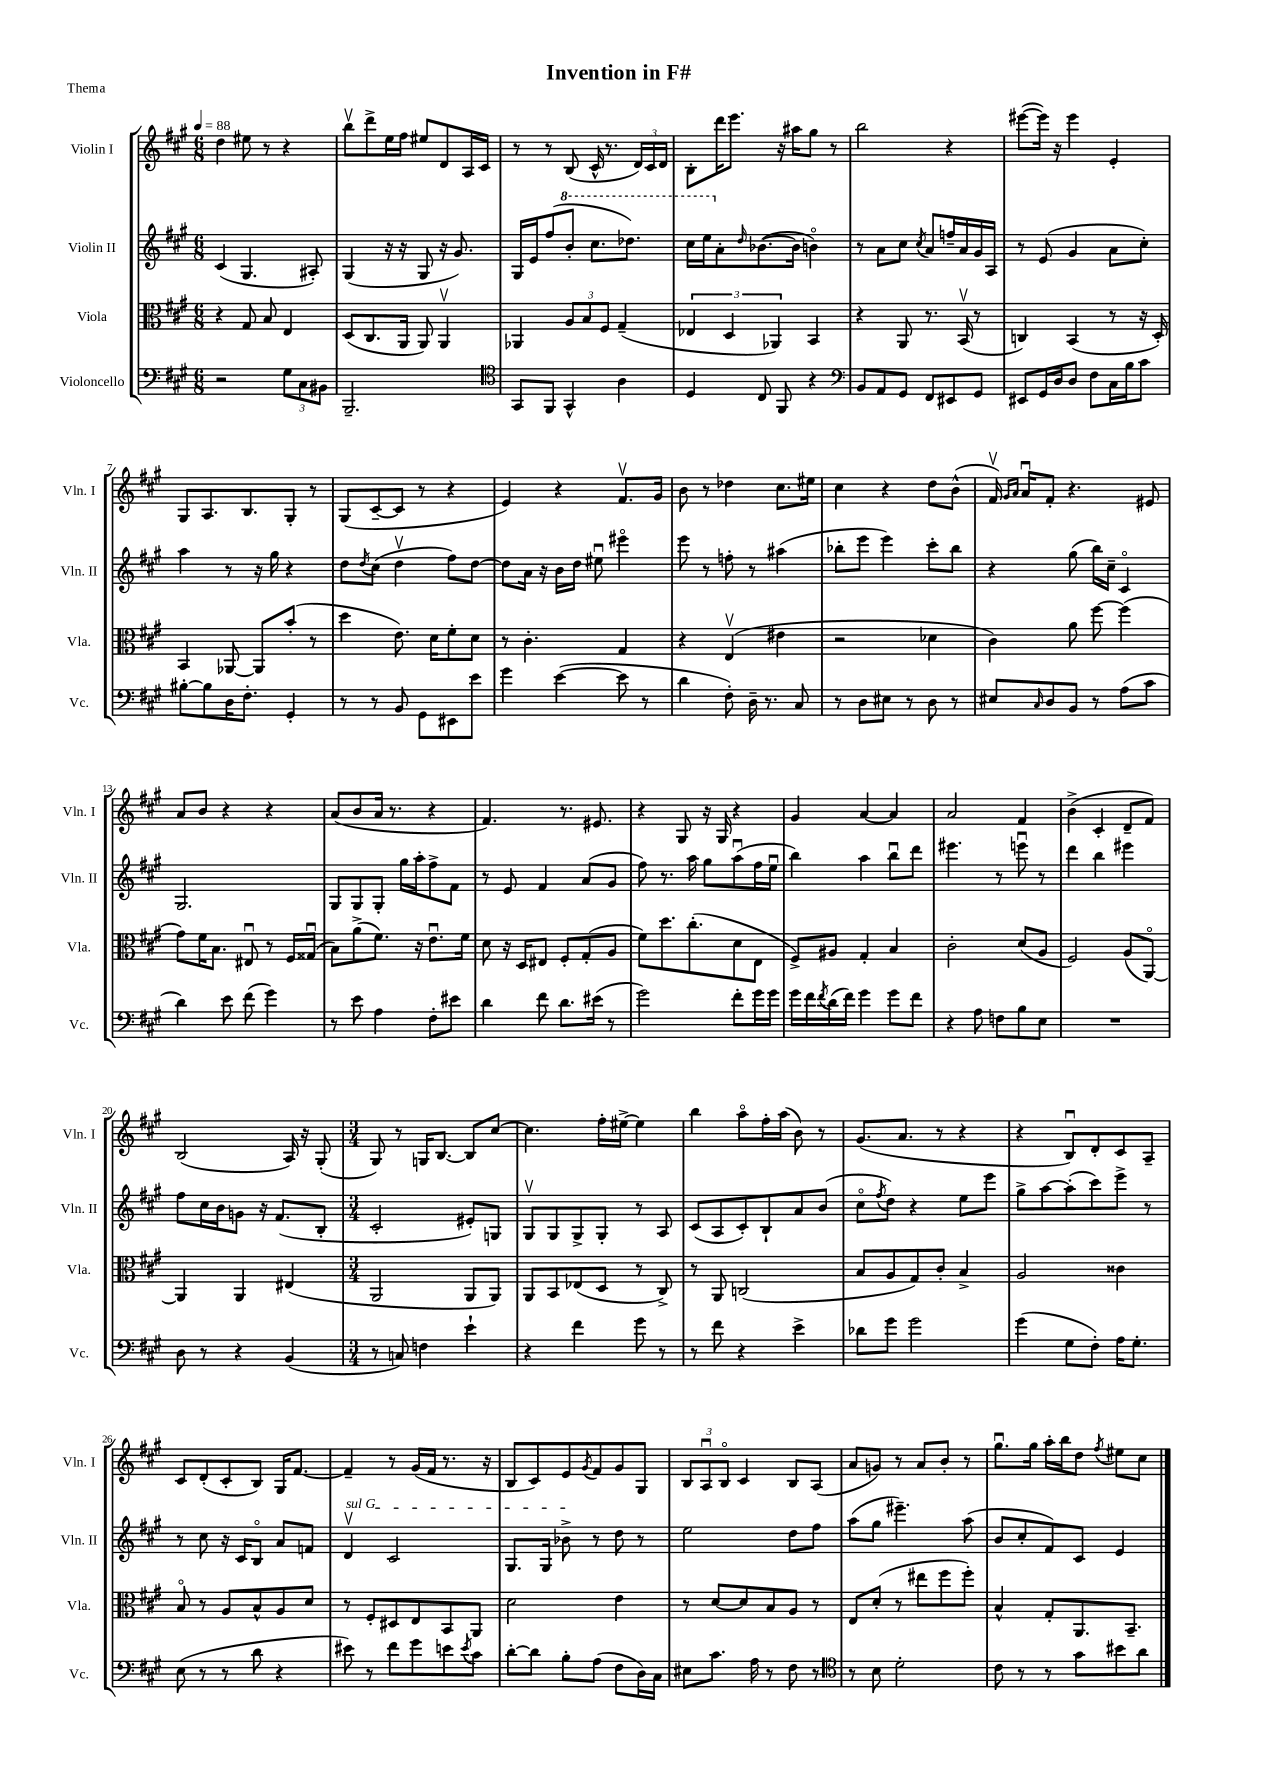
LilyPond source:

\header { title = "Invention in F#" piece = "Thema" }
<<
\new StaffGroup <<
\new Staff = "s0" \with { instrumentName = "Violin I" shortInstrumentName = "Vln. I" } {
    \clef treble \key a \major \numericTimeSignature \time 6/8 \tempo 4 = 88
    d''4 eis''8 r8 r4 |
    b''8\upbow d'''8-> e''16 fis''16 eis''8 d'8 a16 cis'16 |
    r8 r8 b8( cis'16-^ r8. \tuplet 3/2 { d'16) cis'16 d'16 } |
    b8-. d'''16 e'''8. r16 ais''16 gis''8 r8 |
    b''2 r4 |
    eis'''8~( eis'''16) r16 eis'''4 e'4-. |
    gis8 a8. b8. gis8-. r8 |
    gis8( cis'8~-- cis'8 r8 r4 |
    e'4) r4 fis'8.\upbow gis'16 |
    b'8 r8 des''4 cis''8. eis''16 |
    cis''4 r4 d''8 b'8-^( |
    fis'16\upbow) \grace { gis'16 a'16 } a'16\downbow fis'8-. r4. eis'8 |
    a'8 b'8 r4 r4 |
    a'8( b'8 a'16 r8. r4 |
    fis'4.) r8. eis'8. |
    r4 gis8 r16 gis16 r4 |
    gis'4 a'4~ a'4 |
    a'2 fis'4 |
    b'4->( cis'4-. d'8-- fis'8) |
    b2( a16) r16 gis8-.( |
    \numericTimeSignature \time 3/4 gis8) r8 g16 b8.~ b8 cis''8~ |
    cis''4. fis''16-. eis''16~-> eis''4 |
    b''4 a''8\flageolet fis''16-. a''16( b'8) r8 |
    gis'8.( a'8. r8 r4 |
    r4 b8\downbow) d'8-. cis'8 a8-- |
    cis'8 d'8-.( cis'8-. b8) gis16 fis'8.~ |
    fis'4-- r8 gis'16( fis'16 r8. r16 |
    b8 cis'8) e'8 \acciaccatura { gis'8 } fis'8 gis'8 gis8 |
    \tuplet 3/2 { b8 a8\downbow b8\flageolet } cis'4 b8 a8( |
    a'8 g'8) r8 a'8 b'8-. r8 |
    gis''8.\downbow gis''16 a''16-. b''16 d''8 \acciaccatura { fis''8 } eis''8 cis''8 \bar "|." |
}
\new Staff = "s1" \with { instrumentName = "Violin II" shortInstrumentName = "Vln. II" } {
    \clef treble \key a \major \numericTimeSignature \time 6/8
    cis'4( gis4. ais8-.) |
    gis4( r16 r16 gis8 r16 gis'8.) |
    gis16 e'16 fis''8( \ottava #1 b''8-. cis'''8. des'''8.) |
    cis'''16 e'''16 \ottava #0 a'8-. \grace { d''16 } bes'8.~( bes'16 b'4\flageolet) |
    r8 a'8 cis''8 \acciaccatura { cis''8 } a'8 f''16-- a'16 gis'16 a16 |
    r8 e'8( gis'4 a'8 cis''8-.) |
    a''4 r8 r16 gis''16 r4 |
    d''8 \acciaccatura { d''8 } cis''8( d''4\upbow fis''8) d''8~ |
    d''8 a'16 r16 b'16 d''16 eis''8\downbow eis'''4\flageolet |
    e'''8 r8 f''8-. r8 ais''4( |
    bes''8-. e'''8 e'''4) cis'''8-. bes''8 |
    r4 gis''8( b''16) cis''16-- cis'4\flageolet |
    gis2. |
    gis8 gis8 gis8-. gis''16 a''16-. fis''8-> fis'8 |
    r8 e'8 fis'4 a'8( gis'8 |
    fis''8) r8. a''16 gis''8 a''8\downbow( fis''16 e''16\downbow |
    b''4) a''4 b''8\downbow d'''8 |
    eis'''4. r8 e'''8\downbow r8 |
    d'''4 b''4 eis'''4 |
    fis''8 cis''16 b'16 g'8 r16 fis'8.( b8-. |
    \numericTimeSignature \time 3/4 cis'2-. eis'8-.) g8 |
    gis8\upbow gis8 gis8-> gis8-. r8 a8 |
    cis'8( a8 cis'8-.) b8-! a'8 b'8( |
    cis''8\flageolet \acciaccatura { fis''8 } d''8) r4 e''8 e'''8 |
    gis''8-> a''8~ a''8-.( cis'''8) e'''8-> r8 |
    r8 cis''8 r16 cis'16 b8\flageolet a'8 f'8 |
    \once \override TextSpanner.bound-details.left.text = \markup { \italic "sul G" } d'4\upbow\startTextSpan cis'2 |
    gis8. gis16 bes'8->\stopTextSpan r8 d''8 r8 |
    e''2 d''8 fis''8 |
    a''8( gis''8 eis'''4.--) a''8( |
    b'8 cis''8-. fis'8) cis'8 e'4 \bar "|." |
}
\new Staff = "s2" \with { instrumentName = "Viola" shortInstrumentName = "Vla." } {
    \clef alto \key a \major \numericTimeSignature \time 6/8
    r4 gis8 b8 e4 |
    d8( cis8. a,16 a,8) a,4\upbow |
    aes,4 \tuplet 3/2 { a8 b8 fis8 } gis4--( |
    \tuplet 3/2 { ees4 d4 aes,4) } b,4 |
    r4 a,8 r8. b,16\upbow( r8 |
    c4) b,4( r8 r16 d16-.) |
    b,4 aes,8~ aes,8 b'8-.( r8 |
    d''4 e'8.) d'16 fis'8-. d'8 |
    r8 cis'4.-. gis4 |
    r4 e4\upbow( eis'4 |
    r2 des'4 |
    cis'4) a'8 fis''8~ fis''4( |
    gis'8) fis'16 b8. eis8\downbow r8 fis16 gisis16\downbow( |
    b8) a'8->( fis'8.) r16 e'8.\downbow fis'16 |
    d'8 r16 d16 eis8 fis8-. gis8-.( a8 |
    fis'8) d''8. cis''8.-.( d'8 e8 |
    fis8->) ais8 gis4-. b4 |
    cis'2-. d'8( a8 |
    fis2) a8( a,8~\flageolet) |
    a,4 a,4 eis4( |
    \numericTimeSignature \time 3/4 a,2 a,8 a,8) |
    a,8 b,8 ees8( d8 r8 cis8->) |
    r8 a,8 c2( |
    b8 a8 gis8) cis'8-. b4-> |
    a2 cisis'4 |
    b8\flageolet r8 a8 b8-^ a8 d'8 |
    r8 fis8-. dis8 e8 b,8 a,8 |
    d'2 e'4 |
    r8 d'8~ d'8 b8 a8 r8 |
    e8 d'8-.( r8 eis''8 fis''8 fis''8-.) |
    b4-^ gis8-. a,8. b,8.-- \bar "|." |
}
\new Staff = "s3" \with { instrumentName = "Violoncello" shortInstrumentName = "Vc." } {
    \clef bass \key a \major \numericTimeSignature \time 6/8
    r2 \tuplet 3/2 { gis8 cis8 bis,8 } |
    b,,2.-- |
    \clef tenor gis,8 fis,8 gis,4-^ a4 |
    d4 cis8 fis,8 r4 |
    \clef bass b,8 a,8 gis,8 fis,8 eis,8 gis,8 |
    eis,8 gis,16 d16 d8 fis8 cis16 b16 cis'8 |
    bis8~-. bis8 d16 fis8.-. gis,4-. |
    r8 r8 b,8 gis,8 eis,8 e'8 |
    gis'4 e'4~( e'8 r8 |
    d'4 fis8-.) d16-- r8. cis8 |
    r8 d8 eis8 r8 d8 r8 |
    eis8 \grace { cis16 } d8 b,8 r8 a8( cis'8 |
    d'4) e'8 fis'8( gis'4) |
    r8 e'8 a4 fis8-. eis'8 |
    d'4 fis'8 d'8. eis'16( r8 |
    gis'2) fis'8-. gis'16 gis'16 |
    gis'16 fis'16 \acciaccatura { fis'8 } d'16( fis'16) gis'4 gis'8 fis'8 |
    r4 a8 f8 b8 e8 |
    R2. |
    d8 r8 r4 b,4( |
    \numericTimeSignature \time 3/4 r8 c8) f4 e'4-! |
    r4 fis'4 gis'8 r8 |
    r8 fis'8 r4 e'4-> |
    des'8 gis'8 gis'2 |
    gis'4( gis8 fis8-.) a16 gis8.-. |
    e8( r8 r8 d'8 r4 |
    eis'8) r8 fis'8 gis'8 e'8 \acciaccatura { e'8 } cis'8 |
    d'8~-. d'8 b8-. a8( fis8 d16) cis16 |
    eis8 cis'8. a16 r8 fis8 r8 |
    \clef tenor r8 b8 d'2-. |
    cis'8 r8 r8 gis'8 bis'8 a'8 \bar "|." |
}
>>
>>
